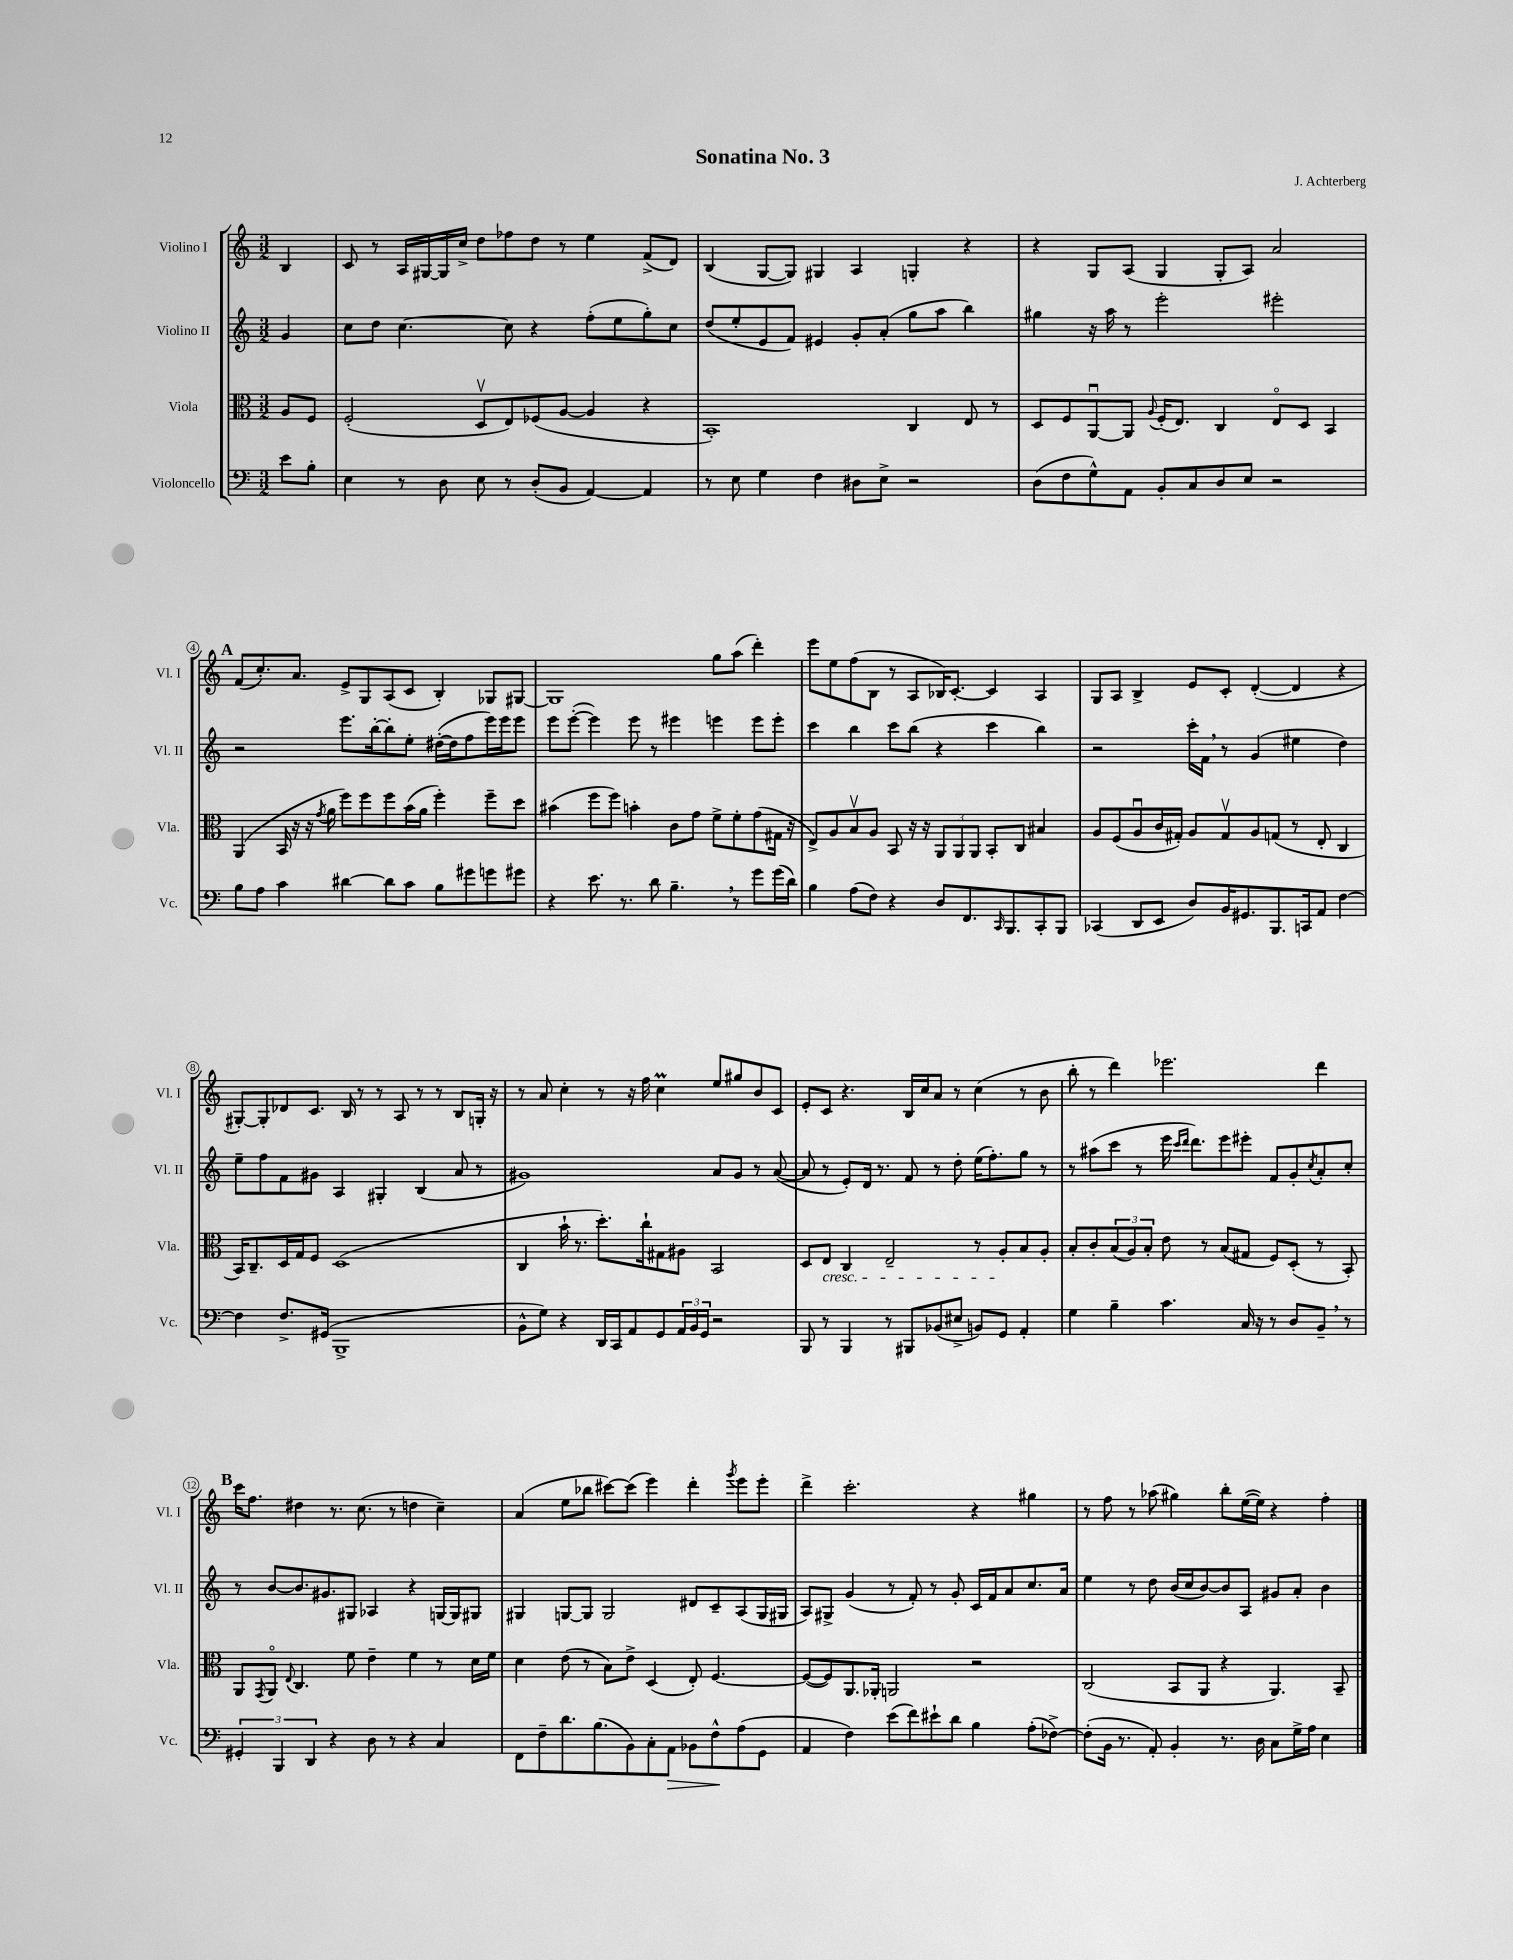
\header { title = "Sonatina No. 3" composer = "J. Achterberg" }
<<
\new StaffGroup <<
\new Staff = "s0" \with { instrumentName = "Violino I" shortInstrumentName = "Vl. I" } {
    \clef treble \key c \major \numericTimeSignature \time 3/2 \partial 4
    b4 |
    c'8 r8 a16 gis16~ gis16 c''16-> d''8 fes''8 d''8 r8 e''4 f'8->( d'8) |
    b4( g8~ g8) gis4 a4 g4-. r4 |
    r4 g8 a8( g4 g8-. a8) a'2 |
    \mark \markup { \bold "A" } f'8( c''8.-.) a'8. e'8-> g8 a8( c'8 b4-.) ges8 gis8~ |
    gis1 g''8 a''8( d'''4-.) |
    e'''8 e''8 f''8( b8 r8 a8 bes16) c'8.~-. c'4 a4 |
    g8 a8 b4-> e'8 c'8-. d'4~-.( d'4 r4 |
    gis8~-.) gis8-. des'8 c'8. b16 r8 r8 a8 r8 r8 b8 g16-. r16 |
    r8 a'8 c''4-. r8 r16 f''16 c''4\prall e''8 gis''8 b'8 c'8 |
    e'8-. c'8 r4. b16 c''16 a'8 r8 c''4( r8 b'8 |
    b''8-. r8 d'''4) ees'''2. d'''4 |
    \mark \markup { \bold "B" } c'''16 f''8. dis''4 r8. c''8.( r8 d''4 c''4--) |
    a'4( e''8 bes''8 cis'''8~) cis'''8( e'''4) d'''4-. \acciaccatura { g'''8 } e'''8 e'''8-. |
    d'''4-> c'''2.-. r4 gis''4 |
    r8 f''8 r8 aes''8( gis''4) b''8-. e''16~( e''16) r4 f''4-. \bar "|." |
}
\new Staff = "s1" \with { instrumentName = "Violino II" shortInstrumentName = "Vl. II" } {
    \clef treble \key c \major \numericTimeSignature \time 3/2 \partial 4
    g'4 |
    c''8 d''8 c''4.~ c''8 r4 f''8-.( e''8 g''8-.) c''8 |
    d''8( e''8-. e'8 f'8) eis'4 g'8-. a'8-.( g''8 a''8 b''4) |
    gis''4 r16 a''16 r8 e'''2-. eis'''2-. |
    \mark \markup { \bold "A" } r2 e'''8. b''16~-. b''8-. e''8-. dis''16~-.( dis''16 f''8 e'''16) e'''16 e'''8 |
    e'''8 e'''8~-.( e'''4) e'''8 r8 eis'''4 e'''4 e'''8 e'''8-. |
    c'''4 b''4 c'''8 b''8( r4 c'''4 b''4) |
    r2 c'''16-. f'16 \breathe r8 g'4( eis''4 d''4) |
    e''8-- f''8 f'8 gis'8 a4 gis4-. b4( a'8 r8 |
    gis'1) a'8 gis'8 r8 a'8~( |
    a'8 r8 e'8-.) d'16 r8. f'8 r8 d''8-. e''16( f''8.-.) g''8 r8 |
    r8 ais''8( c'''8 r8 e'''16 \grace { c'''16 d'''16 } d'''8.) e'''8 eis'''8-. f'8 g'8-. \acciaccatura { c''8 } a'8-. c''8-. |
    \mark \markup { \bold "B" } r8 b'8~ b'8. gis'8. gis8 aes4 r4 g16~ g16 gis8 |
    gis4 g8~ g8 g2 dis'8 c'8-- a8( g16 gis16 |
    a8) gis8-> g'4( r8 f'8-.) r8 g'8-. c'16 f'16 a'8 c''8. a'16 |
    e''4 r8 d''8 b'16( c''16 b'8~) b'8 a8 gis'8 a'8-. b'4 \bar "|." |
}
\new Staff = "s2" \with { instrumentName = "Viola" shortInstrumentName = "Vla." } {
    \clef alto \key c \major \numericTimeSignature \time 3/2 \partial 4
    a8 f8 |
    f2-.( d8\upbow e8) fes8( a8~ a4 r4 |
    b,1-.) c4 e8 r8 |
    d8 f8 a,8~\downbow a,8 \appoggiatura { a8 } f16-.( e8.) c4 e8\flageolet d8 b,4 |
    \mark \markup { \bold "A" } a,4( b,16 r16 r16 \acciaccatura { g'8 } a'16 f''8) f''8 f''8 b'16( a'16 f''4-.) f''8-- d''8 |
    bis'4( f''8 f''8) b'4-. c'8 g'8 f'8-> f'8-. g'8( gis16 r16 |
    e8->) a8 b8\upbow a8 b,8 r16 r16 \tuplet 3/2 { a,8 a,8 a,8 } b,8-. c8 bis4 |
    a8 f8( a8\downbow c'16 gis16-.) a8 gis8\upbow a8 g8( r8 e8-. c4 |
    b,16) c8.-- d16 g16 f8 d1( |
    c4 b'16-! r8. d''8.-.) c''16-! gis8 ais8 b,2 |
    d8 e8\cresc c4 e2-- r8 a8-.\! b8 a8-. |
    b8-. c'8-. \tuplet 3/2 { b8( a8) b8-. } e'8 r8 b8( gis8 f8) d8-.( r8 b,8-.) |
    \mark \markup { \bold "B" } a,8 \acciaccatura { g,8 } a,8\flageolet \appoggiatura { e8 } c4. f'8 e'4-- f'4 r8 d'16 f'16 |
    d'4 e'8( r8 b8) e'8-> d4( e8-.) f4.~ |
    f8~( f8) a,8. aes,16-. a,2 r2 |
    c2( b,8 a,8 r4 a,4.) b,8-- \bar "|." |
}
\new Staff = "s3" \with { instrumentName = "Violoncello" shortInstrumentName = "Vc." } {
    \clef bass \key c \major \numericTimeSignature \time 3/2 \partial 4
    e'8 b8-. |
    e4 r8 d8 e8 r8 d8-.( b,8 a,4~) a,4 |
    r8 e8 g4 f4 dis8 e8-> r2 |
    d8( f8 g8-^) a,8 b,8-. c8 d8 e8 r2 |
    \mark \markup { \bold "A" } b8 a8 c'4 dis'4~ dis'8 c'8 b8 gis'8 g'8 gis'8 |
    r4 e'8. r8. d'8 b4.-- \breathe r8 g'8 g'16( d'16) |
    b4 a8( f8) r4 d8 f,8. \grace { c,16 } b,,8. c,8-. b,,8 |
    ces,4( d,8 e,8 d8) b,16 gis,8. b,,8. c,16 a,8 f4~ |
    f4 f8.-> gis,16( b,,1-> |
    b,8-^ g8) r4 d,16 c,16 a,8 g,8 \tuplet 3/2 { a,16 b,16 g,16 } r2 |
    b,,8 r8 b,,4 r8 bis,,8 bes,8( eis8-> b,8) g,8 a,4-. |
    g4 b4-- c'4. c16 r16 r8 d8 b,8-- \breathe r8 |
    \mark \markup { \bold "B" } \tuplet 3/2 { gis,4-. b,,4 d,4 } r4 d8 r8 r4 c4 |
    f,8 f8-- d'8. b8.( b,8) c8-. a,8\> bes,8 f8-^\! a8( g,8 |
    a,4 f4) e'8( f'8) eis'8-! d'8 b4 a8-.( fes8~->) |
    fes8-.( b,16 r8. a,8-.) b,4-. r8. d16 c8 g16-> a16 e4 \bar "|." |
}
>>
>>
\layout { \context { \Score \override BarNumber.stencil = #(make-stencil-circler 0.1 0.3 ly:text-interface::print) } }
